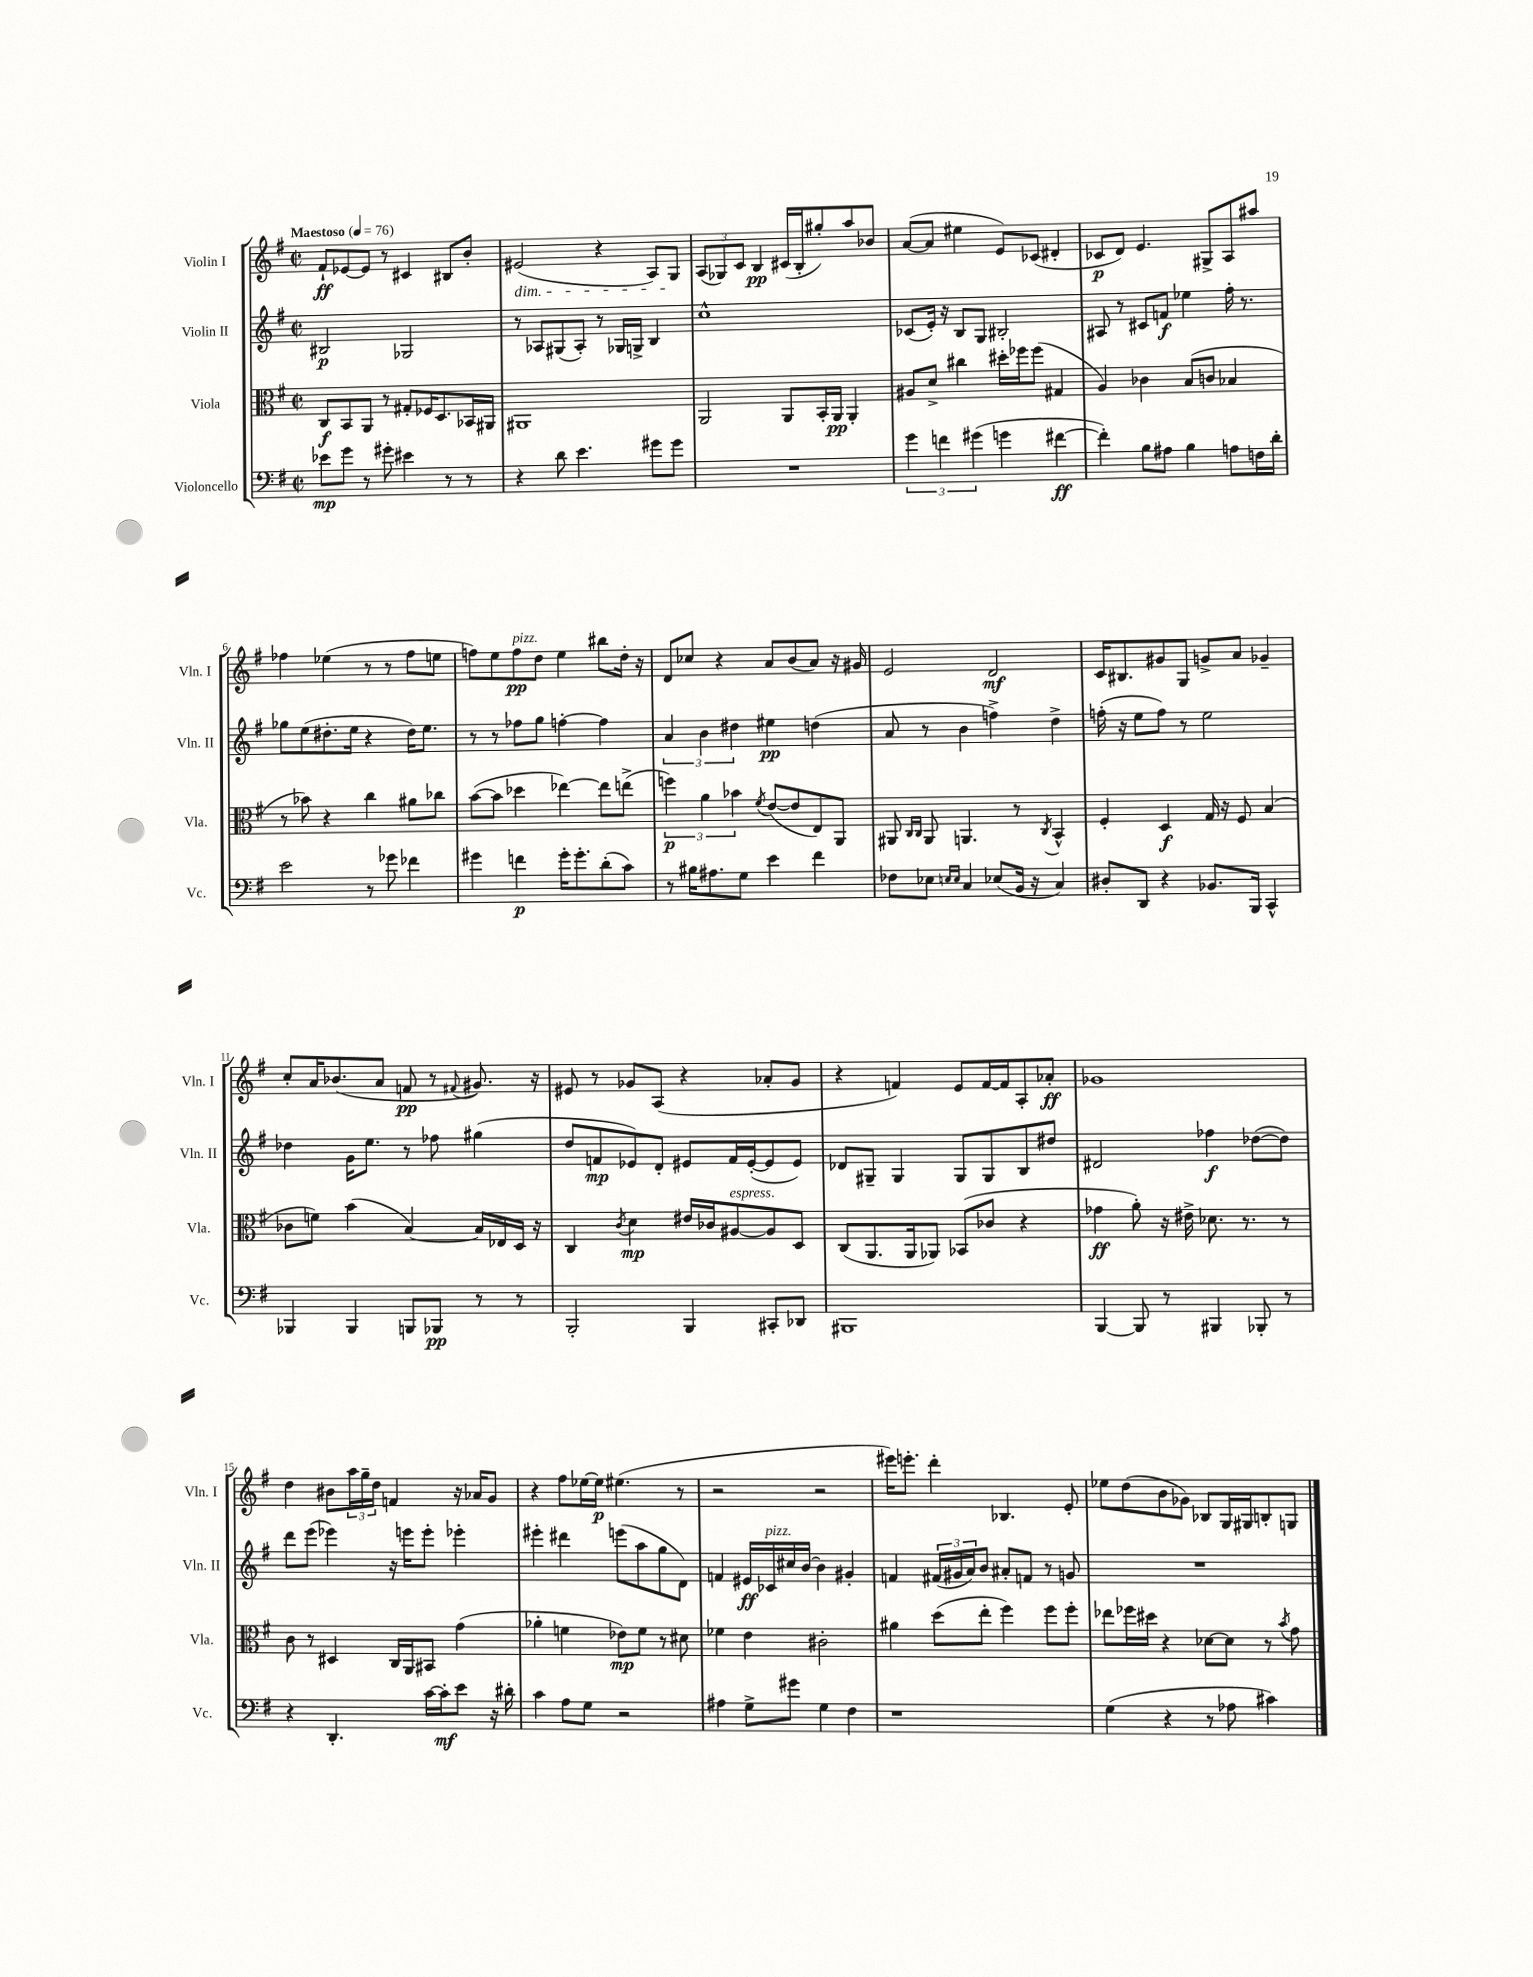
<<
\new StaffGroup <<
\new Staff = "s0" \with { instrumentName = "Violin I" shortInstrumentName = "Vln. I" } {
    \clef treble \key g \major \defaultTimeSignature \time 2/2 \tempo "Maestoso" 4 = 76
    fis'8-!\ff ees'8~ ees'8 r8 cis'4 bis8 b'8-. |
    eis'2\dim( r4 a8) g8\! |
    \tuplet 3/2 { a8( ges8) c'8 } b4\pp cis'16( b16-. gis''8-.) a''8 bes'8 |
    a'8~( a'8 eis''4 e'8) ces'8( dis'4-. |
    ces'8\p d'8) e'4. gis8-> a8 ais''8 |
    fes''4 ees''4( r8 r8 fes''8 e''8 |
    f''8) e''8 f''8\pp^\markup { \italic "pizz." } d''8 e''4 bis''8 d''16-. r16 |
    d'8 ces''8 r4 a'8 b'8( a'8) r16 gis'16 |
    e'2 d'2\mf |
    c'16 bis8. gis'8 g8 g'8-> a'8 ges'4-- |
    c''8-. a'16 bes'8.( a'8 f'8\pp r8 \appoggiatura { fis'8 } gis'8.) r16 |
    eis'8 r8 ges'8 a8( r4 aes'8-. ges'8 |
    r4 f'4) e'8 f'16~ f'16 a8-. aes'8-.\ff |
    ges'1 |
    d''4 bis'8 \tuplet 3/2 { a''16 g''16-- d''16 } f'4 r16 aes'16 g'8 |
    r4 fis''8 ees''16~ ees''16\p eis''4.( r8 |
    r2 r2 |
    eis'''16) e'''8.-. d'''4-. bes4. e'8-. |
    ees''8 d''8( b'8 ges'8) bes8 g16 gis16 b8-. g8 \bar "|." |
}
\new Staff = "s1" \with { instrumentName = "Violin II" shortInstrumentName = "Vln. II" } {
    \clef treble \key g \major \defaultTimeSignature \time 2/2
    bis2\p ges2 |
    r8 aes8 gis8( aes8-.) r8 ges16 g16-> b4 |
    c''1-^ |
    ces'8( e'16-.) r16 b8 g8 bis2-. |
    ais8 r8 cis'8 f'8\f ees''4 fis''16-. r8. |
    ges''8 e''8( dis''8.-. e''16 r4 dis''16) e''8. |
    r8 r8 fes''8 g''8 f''4~-. f''4 |
    \tuplet 3/2 { a'4 b'4 dis''4 } eis''4\pp d''4( |
    a'8 r8 b'4 f''4->) d''4-> |
    f''16-.( r16 e''8 f''8) r8 e''2 |
    des''4 g'16 e''8. r8 fes''8 gis''4( |
    d''8 f'8\mp ees'8) d'8-. eis'8 f'16 eis'16~-.( eis'8 eis'8) |
    des'8 gis8-- gis4 gis8 gis8 b8 dis''8 |
    dis'2 fes''4\f des''8~( des''8) |
    d'''8 e'''8( ees'''4) r16 e'''16 e'''8-. ees'''4-. |
    eis'''4-. dis'''4 e'''8( a''8 g''8 d'8) |
    f'4 eis'16\ff ces'16^\markup { \italic "pizz." } cis''16 b'16~ b'4 gis'4-. |
    f'4 \tuplet 3/2 { fis'16( gis'16 a'16) } b'8 ais'8-. f'8 r8 g'8 |
    R1 \bar "|." |
}
\new Staff = "s2" \with { instrumentName = "Viola" shortInstrumentName = "Vla." } {
    \clef alto \key g \major \defaultTimeSignature \time 2/2
    c8\f b,8 a,8 r8 gis8-. fes16 d8. bes,16 ais,16 |
    ais,1 |
    a,2 a,8 b,16-. a,16\pp a,4-. |
    ais8 d'8-> cis''4 dis''16-. fes''16 fes''8( gis4 |
    a4) ces'4 b8( c'8 bes4 |
    r8 bes'8) r4 c''4 ais'8 ces''8 |
    b'8~( b'8 des''4 ees''4~) ees''8 e''8->( |
    \tuplet 3/2 { f''4\p) a'4 bes'4 } \acciaccatura { fis'8 } e'8~( e'8 e8) a,8 |
    ais,8 \grace { c16 c16 } ais,8 a,4. r8 \acciaccatura { c8 } b,4-^ |
    fis4-. d4\f g16 r16 fis8 b4( |
    ces'8 f'8) b'4( b4~) b16 ees16 d16 r16 |
    c4 \acciaccatura { c'8 } d'4\mp eis'16 ces'16 ais8~^\markup { \italic "espress." } ais8 d8 |
    c8( a,8. a,16 aes,8) bes,8( ces'8 r4 |
    ges'4\ff a'8-.) r16 eis'16-> des'8. r8. r8 |
    c'8 r8 dis4 c16 a,16 bis,8 g'4( |
    aes'4-. f'4 ees'8\mp) f'8 r8 dis'8 |
    fes'4 e'4 cis'2-. |
    ais'4 d''8( e''8-. fis''4) fis''8 fis''8-. |
    ees''8 fes''16 dis''16 r4 des'8~ des'8 r8 \acciaccatura { b'8 } g'8 \bar "|." |
}
\new Staff = "s3" \with { instrumentName = "Violoncello" shortInstrumentName = "Vc." } {
    \clef bass \key g \major \defaultTimeSignature \time 2/2
    ees'8\mp g'8 r8 gis'8-. eis'4 r8 r8 |
    r4 d'8 e'4. gis'8 gis'8 |
    R1 |
    \tuplet 3/2 { g'4 f'4 gis'4( } g'4 fis'4~\ff |
    fis'4-.) b8 ais8 b4 a8 f16 d'16-. |
    e'2 r8 ges'8 fes'4 |
    gis'4 f'4\p gis'16-. gis'8.-. d'8-.( c'8) |
    r8 bis16 ais8. g8 e'4 fis'4 |
    fes8 ees8 \grace { e16 e16 } c4 ees8( b,16 r16 c4) |
    dis8-. d,8 r4 bes,8. b,,16 c,4-^ |
    bes,,4 bes,,4 b,,8 bes,,8\pp r8 r8 |
    b,,2-. b,,4 cis,8-. des,8 |
    bis,,1 |
    b,,4~ b,,8 r8 bis,,4 bes,,8-. r8 |
    r4 d,4.-. c'16~ c'16-.\mf e'8 r16 dis'16-. |
    c'4 a8 g8 r2 |
    ais4 g8-> gis'8 g4 fis4 |
    r1 |
    g4( r4 r8 aes8 cis'4) \bar "|." |
}
>>
>>
